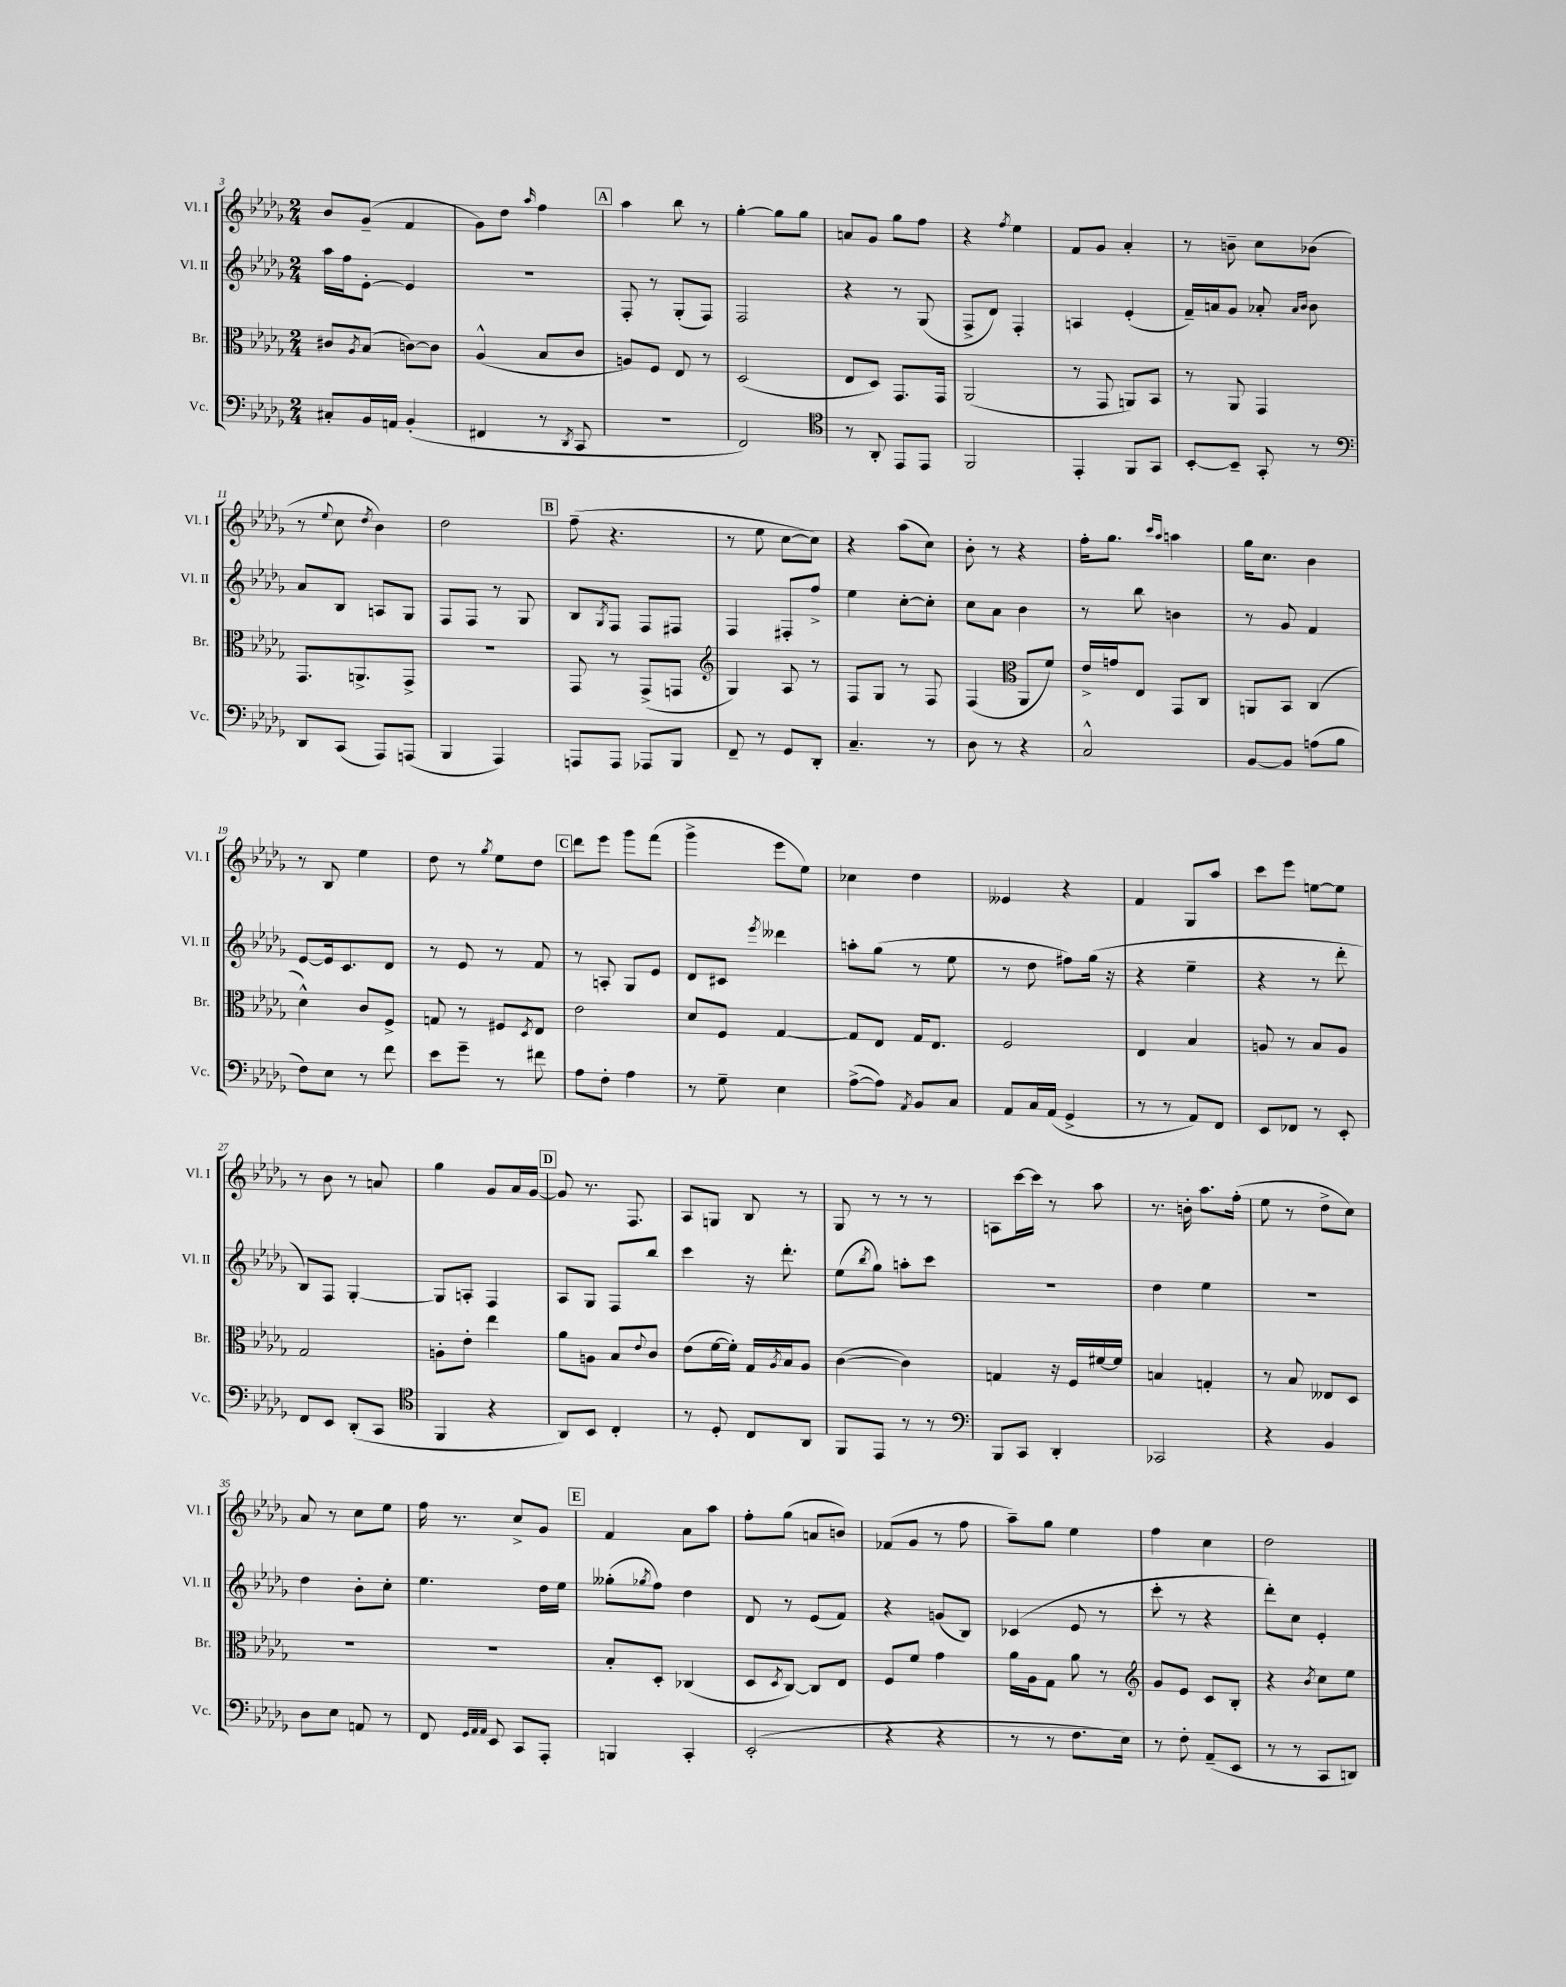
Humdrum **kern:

**kern	**kern	**kern	**kern
*staff4	*staff3	*staff2	*staff1
*clefF4	*clefC3	*clefG2	*clefG2
*k[b-e-a-d-g-]	*k[b-e-a-d-g-]	*k[b-e-a-d-g-]	*k[b-e-a-d-g-]
*M2/4	*M2/4	*M2/4	*M2/4
8C#'	8c#	16aa-	8b-
.	.	16ff	.
.	8qA-	.	.
16BB-	(8B-	[8e-'	(8g-~
16AA	.	.	.
(4BB-'	[8c)	4e-]	4f
.	8c]	.	.
=	=	=	=
4FF#	(4A-^^	2r	8g-)
.	.	.	8dd-
.	.	.	16qqaa-
8r	8B-	.	4ff
8qDD-	.	.	.
8CC	8c	.	.
=	=	=	=
2r	8A)	8F'	4aa-
.	8F	8r	.
.	8E-	(8G-'	8bb-
.	8r	8F)	8r
=	=	=	=
2FF)	(2D-	2F	[4gg-'
.	.	.	8gg-]
.	.	.	8gg-
=	=	=	=
*clefC4	*	*	*
8r	8E-	4r	8a
8AA-'	8D-)	.	8g-
8EE-	8.GG-	8r	8gg-
8EE-	.	(8G-	8ff
.	16GG-	.	.
=	=	=	=
2FF	(2AA-	8F^	4r
.	.	8d-)	.
.	.	.	8qff
.	.	4F'	4ee-
=	=	=	=
4EE-'	8r	4A	8f
.	8GG-	.	8g-
8FF	8AA)	(4e-'	4a-'
8GG-	8BB-	.	.
=	=	=	=
[8BB-'	8r	16f~)	8r
.	.	16a	.
8BB-~]	8AA-	8g-	8b~
8GG-'	4GG-	8a-'	8cc
.	.	16qqa-	.
.	.	16qqb-	.
8r	.	8b-	(8b-
=	=	=	=
*clefF4	*	*	*
8DD-	8.GG-	8a-	8r
.	.	.	8qqee-
(8CC	.	8B-	8cc
.	8.AA^	.	.
.	.	.	8qdd-
8AAA-)	.	8A	4b-)
(8AAA	8GG-^	8G-	.
=	=	=	=
4BBB-	2r	8F	2dd-
.	.	8F	.
4AAA-)	.	8r	.
.	.	8G-	.
=	=	=	=
8AAA	8GG-	8B-	(8ff~
.	.	8qG-	.
8AAA	8r	8F	4.r
8AAA-	(8GG-^	8F	.
8BBB-	8GG	8F#	.
=	=	=	=
*	*clefG2	*	*
8FF~	4G-)	4F	8r
8r	.	.	8ee-
8GG-	8A-	8F#'	[8cc
8DD-'	8r	8ff^	8cc])
=	=	=	=
4.C~	8F	4ee-	4r
.	8G-	.	.
.	8r	[8cc'	(8aa-
8r	8F	8cc']	8cc)
=	=	=	=
8D-	(4F	8cc	8b-'
8r	.	8a-	8r
*	*clefC3	*	*
4r	8AA-	4b-	4r
.	8f)	.	.
=	=	=	=
2C^^	16e-^	8r	16ff'
.	16g	.	8.gg-
.	8E-	8bb-	.
.	.	.	16qqccc
.	.	.	16qqaa-
.	8GG-	4b	4aa
.	8C	.	.
=	=	=	=
[8BB-	8AA	8r	16gg-
.	.	.	8.cc
8BB-]	8BB-	8g-	.
(8A	(4C	4f	4b-
8B-	.	.	.
=	=	=	=
8F)	4d-^^)	[8e-	8r
8E-	.	16e-]	8B-
.	.	8.c	.
8r	8c	.	4ee-
8f	8F^	8d-	.
=	=	=	=
8e-	8G	8r	8dd-
8g-~	8r	8e-	8r
.	.	.	8qgg-
8r	8F#	8r	8ee-
.	8qD-	.	.
8f#	8E-	8f	8dd-
=	=	=	=
8A-	2e-	8r	8ddd-
8F'	.	8A'	8eee-
4A-	.	8G-	8ggg-
.	.	8e-	(8fff
=	=	=	=
8r	8d-	8d-	4ggg-^
8G-~	8F	8c#	.
.	.	8qeee-	.
4E-	[4G-	4ddd--	8eee-
.	.	.	8ee-)
=	=	=	=
([8A-^	8G-]	8aa'	4cc-
8A-])	8E-	(8gg-	.
8qAA-	.	.	.
8BB-	16G-	8r	4dd-
.	8.E-	.	.
8C	.	8ee-	.
=	=	=	=
8AA-	2F	8r	4e--
16C	.	8dd-	.
(16AA-	.	.	.
4GG-^	.	8ff#)	4r
.	.	(16gg-	.
.	.	16r	.
=	=	=	=
8r	4E-	4r	4f
8r	.	.	.
8AA-)	4B-	4ee-~	8G-
8FF	.	.	8aa-
=	=	=	=
8EE-	8A	4r	8ccc
8FF-	8r	.	8eee-
8r	8B-	8r	[8ee
8EE-'	8A	8ddd-'	8ee]
=	=	=	=
8FF	2G-	8B-)	8r
8EE-	.	8F	8b-
(8DD-'	.	[4G-'	8r
8CC	.	.	8a
=	=	=	=
*clefC4	*	*	*
4FF	8A'	8G-]	4gg-
.	8e-'	8A'	.
4r	4ee-	4F	8g-
.	.	.	16a-
.	.	.	[16g-
=	=	=	=
8AA-)	8a-	8A-	8g-]
8BB-	8A	8G-	8.r
4C'	8B-	8F	.
.	.	.	8.F
.	8qqe-	.	.
.	8c	8bb-	.
=	=	=	=
8r	(8e-	4ccc	8A-
8D-'	[16f	.	8G
.	16f'])	.	.
8C	16G-	16r	8B-
.	8qA-	.	.
.	16B-	8.ddd-'	.
8AA-	8A-	.	8r
=	=	=	=
8FF	([4c	(8ee-	8G-
.	.	8qbb-	.
8EE-	.	8gg-)	8r
8r	4c])	8aa'	8r
8r	.	8ccc	8r
=	=	=	=
*clefF4	*	*	*
8BBB-	4G	2r	8A
8CC	.	.	[16ccc
.	.	.	16ccc]
4DD-'	16r	.	8r
.	16F	.	.
.	[16f#	.	8aa-
.	16f#]	.	.
=	=	=	=
2CC-	4B	4dd-	8.r
.	.	.	16b'
.	4G'	4ee-	8.aa-
.	.	.	(16ff'
=	=	=	=
4r	8r	2r	8ee-
.	8B-	.	8r
4BB-	8E--	.	8dd-^
.	8D-	.	8cc)
=	=	=	=
8D-	2r	4dd-	8a-
8E-	.	.	8r
8AA	.	8b-'	8cc
8r	.	8cc'	8ee-
=	=	=	=
8FF	2r	4.ee-	16ff
.	.	.	8.r
32qqGG-	.	.	.
32qqAA-	.	.	.
32qqAA-	.	.	.
8EE-	.	.	.
8CC	.	.	8cc^
8AAA-'	.	16dd-	8g-
.	.	16ee-	.
=	=	=	=
4BBB	8B-'	(8gg--'	4f
.	.	8qgg-	.
.	8D-'	8ff)	.
4CC'	(4C-	4dd-	8a-
.	.	.	8aa-
=	=	=	=
(2EE-'	8D-	8d-	8ff'
.	8qD-	.	.
.	[8C)	8r	(8gg-
.	8C]	(8e-	8a
.	8E-	8f)	8b)
=	=	=	=
4r	8F	4r	(8f-
.	8f	.	8g-
4r	4g-	(8g	8r
.	.	8B-)	8ff
=	=	=	=
8r	16a-	(4c-	8aa-~)
.	16A-	.	.
8r	8G-	.	8gg-
8.F	8a-	8e-	4ee-
.	8r	8r	.
16E-)	.	.	.
=	=	=	=
*	*clefG2	*	*
8r	8g-	8ccc'	4ff
8F'	8e-	8r	.
(8AA-~	8c	4r	4cc
8EE-	8B-'	.	.
=	=	=	=
8r	4r	8ddd-')	2dd-
8r	.	8cc	.
.	8qb-	.	.
8CC	8cc	4e-'	.
8DD)	8ee-	.	.
==	==	==	==
*-	*-	*-	*-
